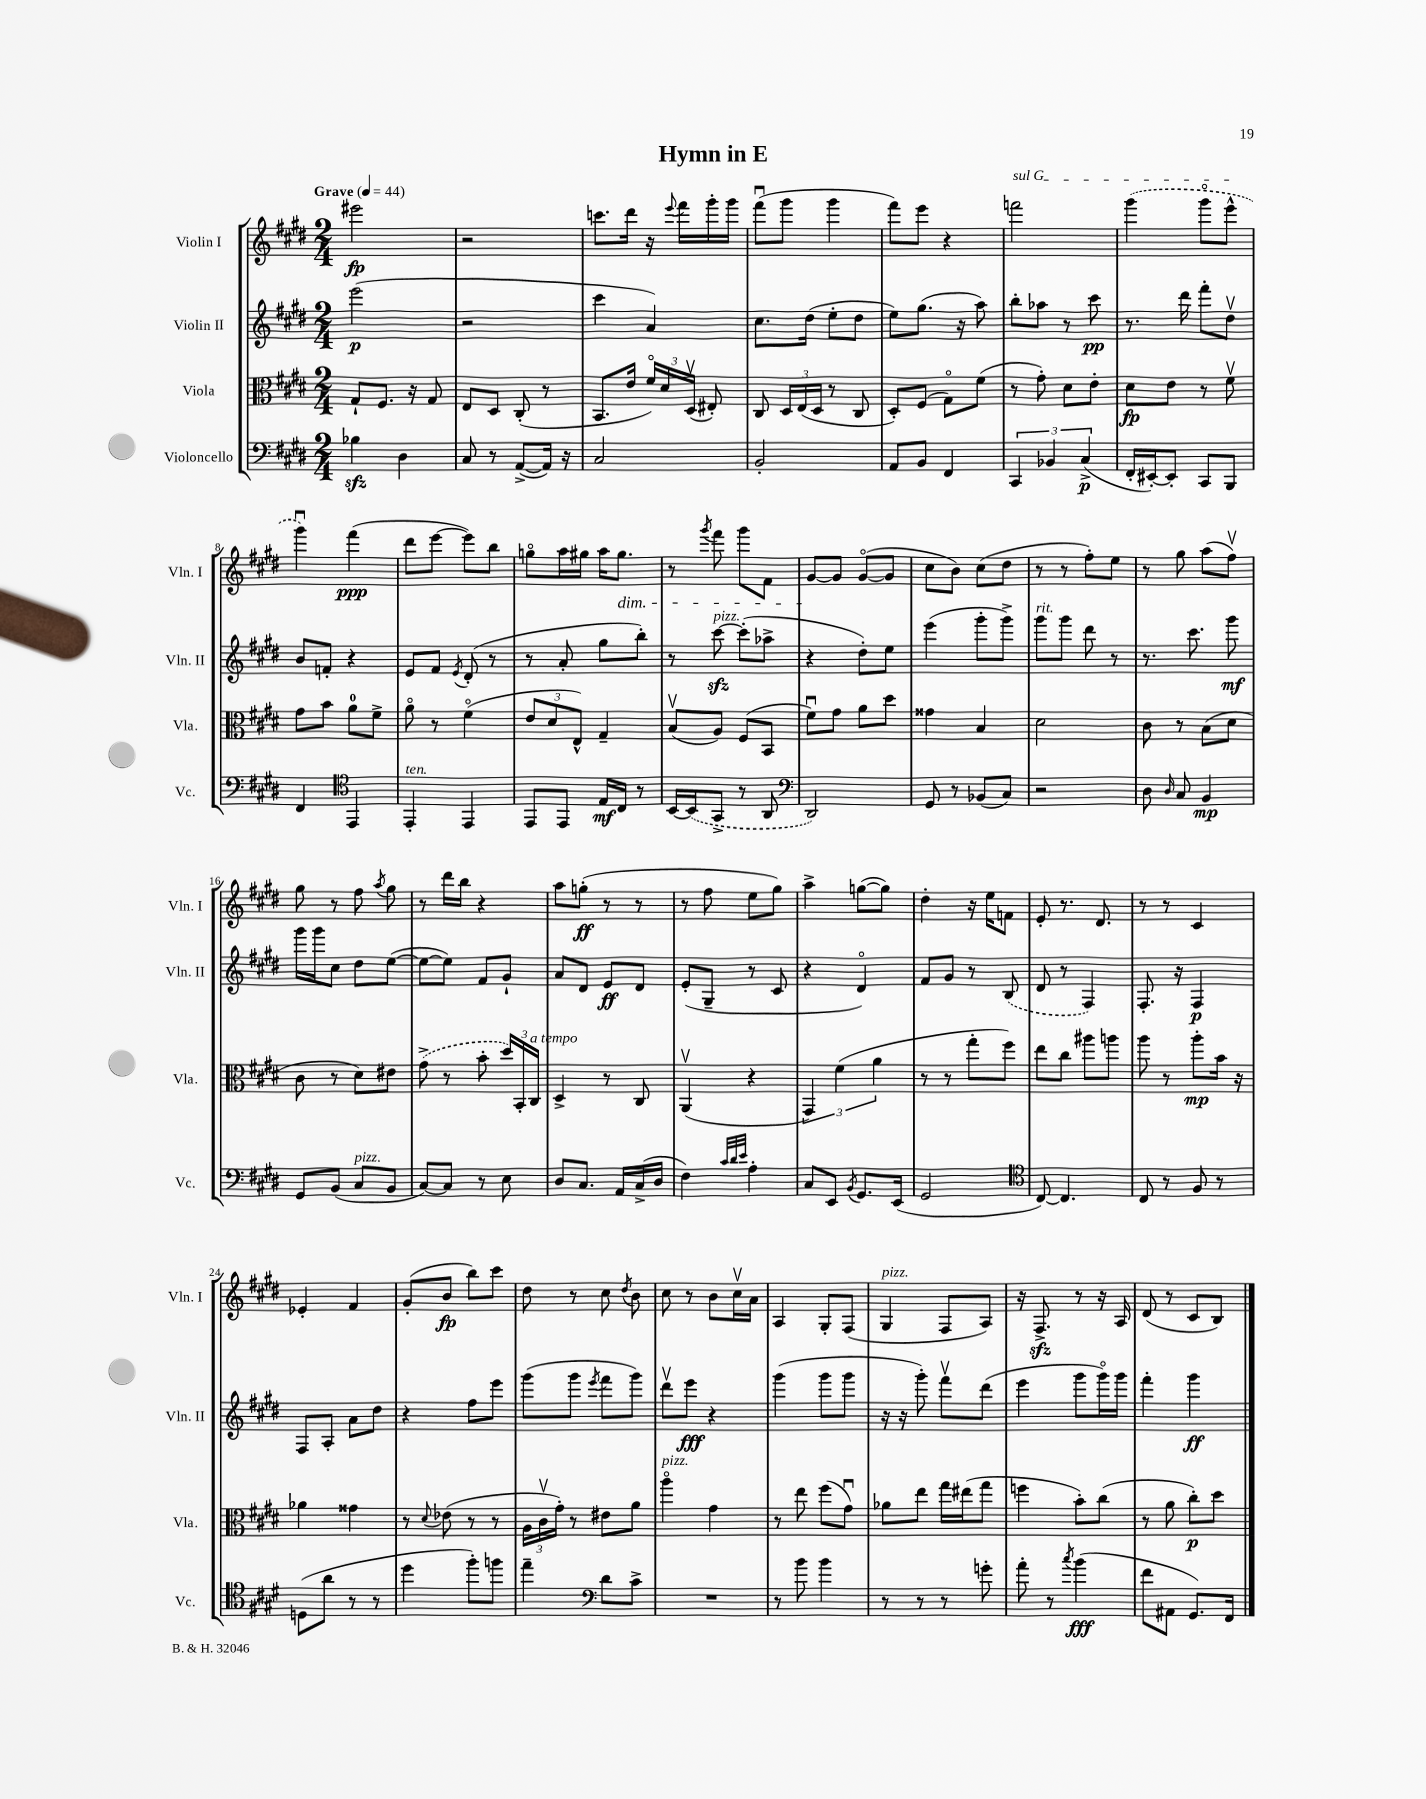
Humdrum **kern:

**kern	**kern	**kern	**kern
*staff4	*staff3	*staff2	*staff1
*clefF4	*clefC3	*clefG2	*clefG2
*k[f#c#g#d#]	*k[f#c#g#d#]	*k[f#c#g#d#]	*k[f#c#g#d#]
*M2/4	*M2/4	*M2/4	*M2/4
*MM44	*MM44	*MM44	*MM44
4B-\	8G#`/L	(2eee\	2eee#\
.	8.F#/J	.	.
4D#\	.	.	.
.	16r	.	.
.	8G#/	.	.
=	=	=	=
8C#/	8E/L	2r	2r
8r	8D#/J	.	.
([8AA^/L	(8C#'/	.	.
16AA/]Jk)	8r	.	.
16r	.	.	.
=	=	=	=
2C#/	8.BB/L	4ccc#\	8.ccc\L
.	16e/Jk	.	16ddd#\Jk
.	24f#o/LL)	4a/)	16r
.	24d#/	.	.
.	.	.	8qqeee/
.	.	.	16fff#\LL
.	(24D#v/JJ	.	.
.	8E#'/)	.	16ggg#'\
.	.	.	16ggg#\JJ
=	=	=	=
2BB'/	8C#/	8.cc#\L	(8fff#u\L
.	24D#/LL	.	8ggg#\J
.	(24E/	.	.
.	.	(16dd#\Jk	.
.	24D#/JJ	.	.
.	8r	8ee'\L	4ggg#\
.	8C#/	8dd#\J	.
=	=	=	=
8AA/L	8D#'/L)	8ee\L)	8fff#\L)
8BB/J	(8F#/J	(8.gg#\J	8eee\J
4FF#/	8G#o\L)	.	4r
.	.	16r	.
.	(8f#\J	8aa\)	.
=	=	=	=
6CC#/	8r	8bb'\L	2fff\
.	8g#'\)	8aa-\J	.
6BB-/	.	.	.
.	8d#\L	8r	.
(6C#^/	.	.	.
.	8e'\J	8ccc#\	.
=	=	=	=
16FF#'/LL	8d#\L	8.r	(4ggg#\
[16EE#'/J)	.	.	.
8EE#'/]J	8e\J	.	.
.	.	16ddd#\	.
8CC#/L	8r	8fff#'\L	8ggg#o\L
8BBB/J	8f#v\	8dd#v\J	8eee^^\J
=	=	=	=
4FF#/	8g#\L	8b/L	4ggg#u\)
.	8b\J	8f'/J	.
*clefC4	*	*	*
4EE/	8a\L	4r	(4fff#\
.	8f#^\J	.	.
=	=	=	=
4EE'/	8ao\	8e/L	8ddd#\L
.	8r	8f#/J	[8eee\J
.	.	8qe/	.
4EE/	(4f#o\	(8d#'/	8eee\]L)
.	.	8r	8bb\J
=	=	=	=
8EE/L	12e/L	8r	8ggo\L
.	12d#/	.	.
8EE/J	.	8a'/	16aa\L
.	12E^^/J)	.	.
.	.	.	16gg#\JJ
16E/LL	4G#~/	8gg#\L	16aa\LK
16C#/JJ	.	.	8.gg#\J
8r	.	8bb'\J)	.
=	=	=	=
[16BB/LL	(8Bv/L	8r	8r
(16BB/]J	.	.	.
.	.	.	8qggg#/
8GG#^/J	8A/J)	[8ccc#\	8fff#\
8r	(8F#/L	(8ccc#'\]L	8ggg#\L
8AA/	8BB/J	8aa-^\J	8f#\J
=	=	=	=
*clefF4	*	*	*
2DD#/)	8f#u\L)	4r	[8g#/L
.	8g#\J	.	8g#/]J
.	8a\L	8dd#'\L)	([8g#o/L
.	8dd#\J	8ee\J	8g#/]J
=	=	=	=
8GG#/	4g##\	(4eee\	8cc#\L
8r	.	.	8b\J)
(8BB-/L	4B/	8ggg#'\L	(8cc#\L
8C#/J)	.	8ggg#^\J)	8dd#\J
=	=	=	=
2r	2d#\	8ggg#\L	8r
.	.	8ggg#\J	8r
.	.	8ddd#\	8ff#'\L)
.	.	8r	8ee\J
=	=	=	=
8D#\	8c#\	8.r	8r
16qqD#/	.	.	.
8C#/	8r	.	8gg#\
.	.	8.ccc#\	.
4BB/	(8B\L	.	(8aa\L
.	8d#\J	8ggg#\	8ff#v\J)
=	=	=	=
8GG#/L	8c#\	16ggg#\LL	8gg#\
.	.	16ggg#\J	.
(8BB/J	8r	8cc#\J	8r
8C#/L	8d#\L)	8dd#\L	8ff#\
.	.	.	8qaa/
8BB/J	8e#\J	([8ee\J	8gg#\
=	=	=	=
[8C#/L)	(8g#^\	8ee\_L	8r
8C#/]J	8r	8ee\]J)	16ddd#\LL
.	.	.	16bb\JJ
8r	8b'\	8f#/L	4r
8E\	24dd#/LL)	8g#`/J	.
.	24BB'/	.	.
.	24C#/JJ	.	.
=	=	=	=
8D#/L	4D#^/	8a/L	8aa\L
8.C#/J	.	8d#/J	(8gg'\J
.	8r	8e/L	8r
16AA/LL	.	.	.
(16C#^/	8C#/	8d#/J	8r
16D#/JJ	.	.	.
=	=	=	=
4F#\)	(4AAv/	(8e'/L	8r
.	.	8G#~/J	8ff#\
32qqc#/LLL	.	.	.
32qqd#/	.	.	.
32qqe/JJJ	.	.	.
4A'\	4r	8r	8ee\L
.	.	8c#/	8gg#\J)
=	=	=	=
8C#/L	6GG#/)	4r	4aa^\
8EE/J	.	.	.
.	(6f#\	.	.
8qBB/	.	.	.
8.GG#/L	.	4d#o/)	([8gg\L
.	6a\	.	.
.	.	.	8gg\]J)
(16EE/Jk	.	.	.
=	=	=	=
2GG#/	8r	8f#/L	4dd#'\
.	8r	8g#/J	.
.	8gg#'\L	8r	16r
.	.	.	16ee\LK
.	8ff#\J)	(8B/	8f\J
=	=	=	=
*clefC4	*	*	*
[8C#/)	8ee\L	8d#/	8e'/
4.C#/]	8cc#\J	8r	8.r
.	8aa#\L	4F#/)	.
.	.	.	8.d#/
.	8aa\J	.	.
=	=	=	=
8C#/	8aa\	8.F#'/	8r
8r	8r	.	8r
.	.	16r	.
8F#/	8aa'\L	4F#/	4c#/
8r	16b\Jk	.	.
.	16r	.	.
=	=	=	=
(8D\L	4a-\	8F#/L	4e-'/
8a\J	.	8A'/J	.
8r	4g##\	8a\L	4f#/
8r	.	8dd#\J	.
=	=	=	=
4dd#\	8r	4r	(8g#'/L
.	8qqd#/	.	.
.	(8e-\	.	8b/J
8ff#'\L)	8r	8ff#\L	8bb\L)
8ff\J	8r	8eee\J	8ccc#\J
=	=	=	=
4ee~\	24A\LL	(8ggg#\L	8dd#\
.	24c#v\	.	.
.	24g#'\JJ)	.	.
.	8r	8ggg#\J	8r
*clefF4	*	*	*
.	.	8qeee/	.
8d#\L	8e#\L	8fff#\L	8cc#\
.	.	.	8qdd#/
8c#^\J	8a\J	8ggg#\J)	8b\
=	=	=	=
2r	4aao\	8ddd#v\L	8cc#\
.	.	8eee\J	8r
.	4g#\	4r	8b\L
.	.	.	16cc#v\L
.	.	.	16a\JJ
=	=	=	=
8r	8r	(4ggg#\	4A/
8b\	8ee\	.	.
4b\	(8ff#\L	8ggg#\L	8G#'/L
.	8g#u\J)	8ggg#\J	(8F#/J
=	=	=	=
8r	8a-\L	16r	4G#/
.	.	16r	.
8r	8ee\J	8ggg#'\)	.
8r	16gg#\LL	8fff#v\L	8F#/L
.	(16ee#\J	.	.
8g'\	8gg#\J	(8ddd#\J	8A/J)
=	=	=	=
8a'\	4ff\	4eee\	16r
.	.	.	8.F#^/
8r	.	.	.
8qcc#/	.	.	.
(4b\	8b'\L)	8ggg#\L	8r
.	(8cc#\J	16ggg#o\L)	16r
.	.	16ggg#\JJ	16A/
=	=	=	=
8f#\L	8r	4fff#'\	(8d#/
8AA#\J	8a\	.	8r
8.GG#/L)	8cc#'\L)	4ggg#\	8c#/L
.	8dd#\J	.	8B/J)
16FF#/Jk	.	.	.
==	==	==	==
*-	*-	*-	*-
